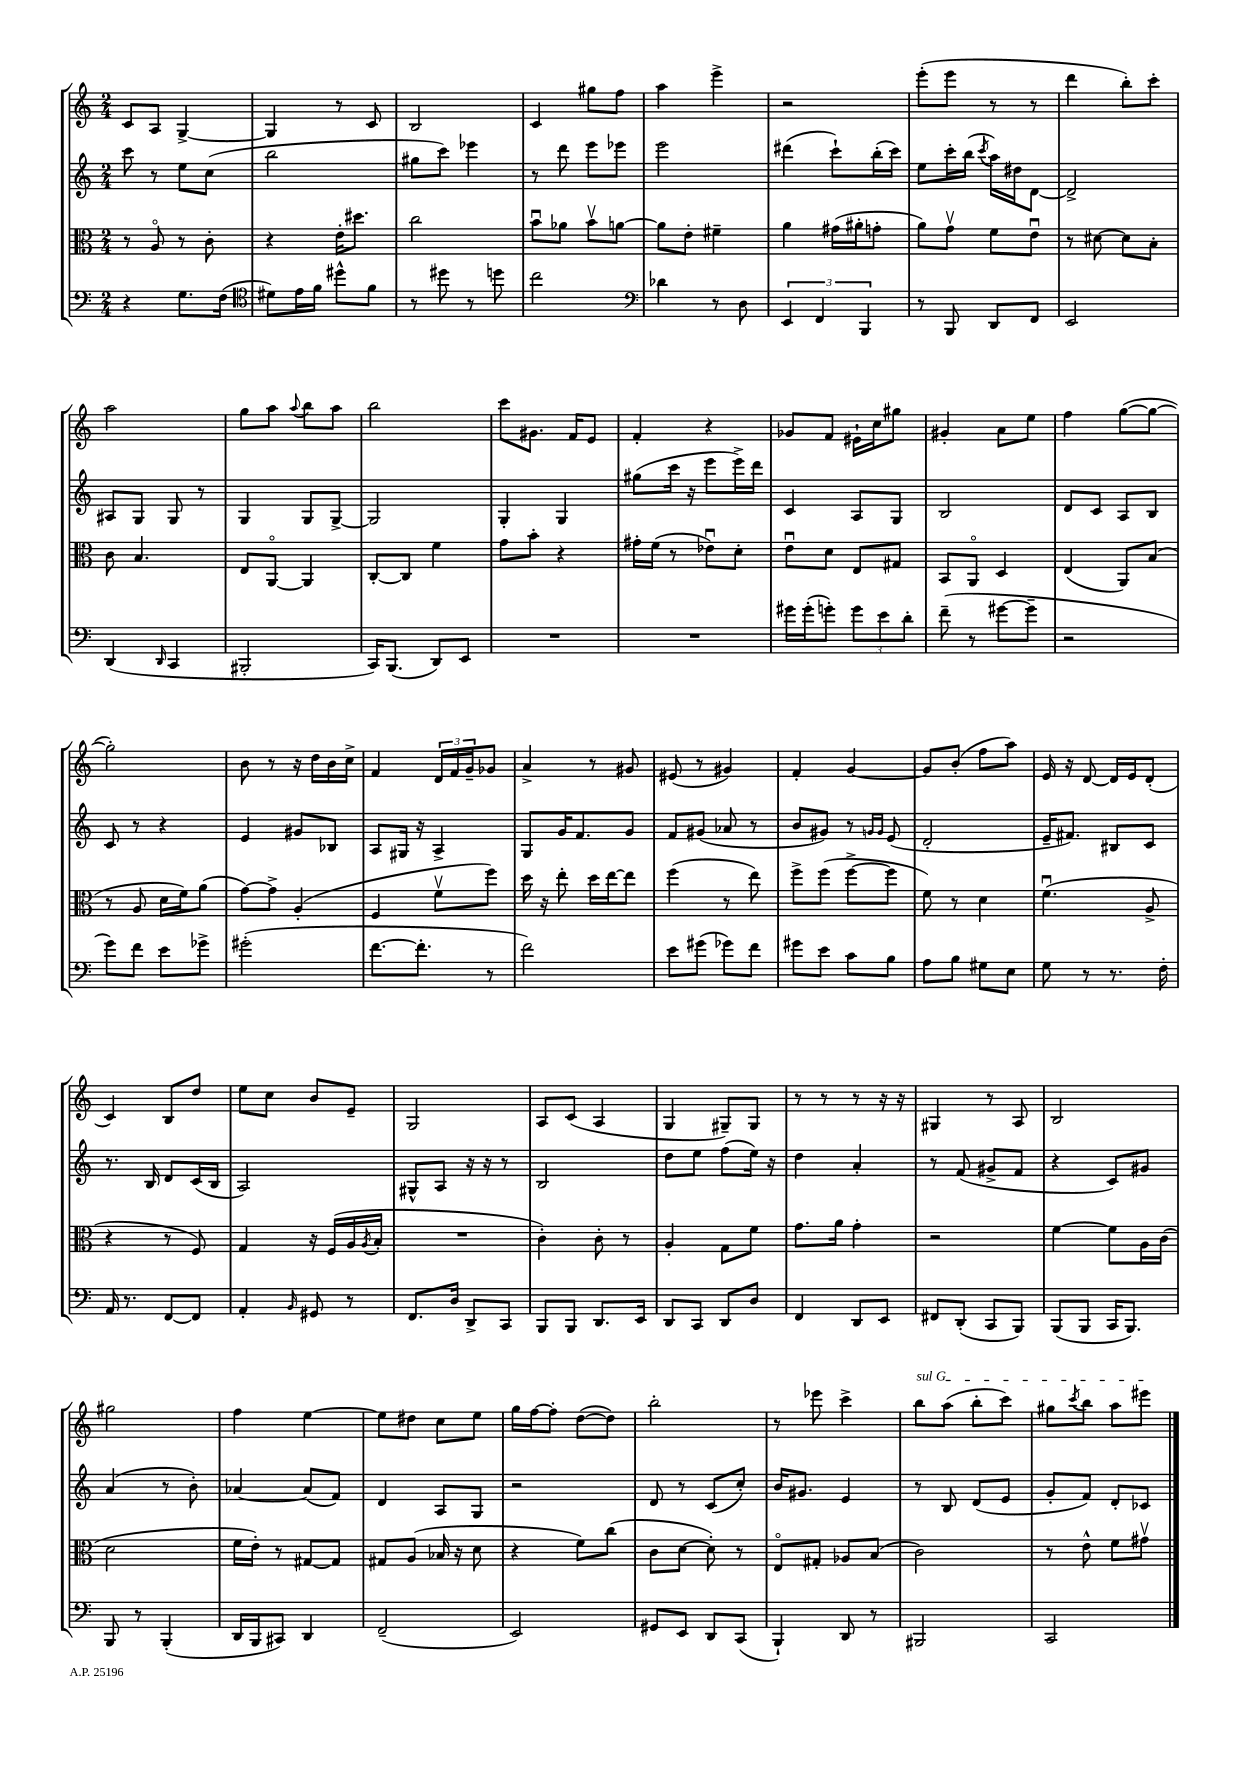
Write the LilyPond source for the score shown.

<<
\new StaffGroup <<
\new Staff = "s0" {
    \clef treble \key c \major \numericTimeSignature \time 2/4
    c'8 a8 g4~-> |
    g4 r8 c'8 |
    b2 |
    c'4 gis''8 f''8 |
    a''4 e'''4-> |
    r2 |
    e'''8-.( e'''8 r8 r8 |
    d'''4 b''8-.) c'''8-. |
    a''2 |
    g''8 a''8 \appoggiatura { a''8 } b''8 a''8 |
    b''2 |
    c'''8 gis'8. f'16 e'8 |
    f'4-. r4 |
    ges'8 f'8 eis'16-! c''16 gis''8 |
    gis'4-. a'8 e''8 |
    f''4 g''8~( g''8~ |
    g''2-.) |
    b'8 r8 r16 d''16 b'16 c''16-> |
    f'4 \tuplet 3/2 { d'16 f'16 g'16-- } ges'8 |
    a'4-> r8 gis'8 |
    eis'8( r8 gis'4) |
    f'4-. g'4~ |
    g'8 b'8-.( f''8 a''8) |
    e'16 r16 d'8~ d'16 e'16 d'8-.( |
    c'4) b8 d''8 |
    e''8 c''8 b'8 e'8-- |
    g2 |
    a8 c'8( a4 |
    g4 gis8--) gis8 |
    r8 r8 r8 r16 r16 |
    gis4 r8 a8 |
    b2 |
    gis''2 |
    f''4 e''4~ |
    e''8 dis''8 c''8 e''8 |
    g''16 f''16~ f''8-. d''8~( d''8) |
    b''2-. |
    r8 ees'''8 c'''4-> |
    \once \override TextSpanner.bound-details.left.text = \markup { \italic "sul G" } b''8\startTextSpan a''8( b''8-. c'''8) |
    gis''8 \acciaccatura { c'''8 } b''8 a''8 eis'''8\stopTextSpan \bar "|." |
}
\new Staff = "s1" {
    \clef treble \key c \major \numericTimeSignature \time 2/4
    c'''8 r8 e''8 c''8( |
    b''2 |
    gis''8 c'''8) ees'''4 |
    r8 d'''8 e'''8 ees'''8 |
    e'''2 |
    dis'''4( c'''8-!) b''16-.( c'''16) |
    e''8 c'''16-. b''16( \acciaccatura { c'''8 } a''16) dis''16 d'8~ |
    d'2-> |
    ais8 g8 g8 r8 |
    g4 g8 g8~-> |
    g2 |
    g4-. g4 |
    gis''8( c'''16 r16 e'''8 e'''16->) d'''16 |
    c'4 a8 g8 |
    b2 |
    d'8 c'8 a8 b8 |
    c'8 r8 r4 |
    e'4 gis'8 bes8 |
    a8 gis16 r16 a4-> |
    g8 g'16 f'8. g'8 |
    f'8 gis'8( aes'8 r8 |
    b'8 gis'8) r8 \grace { g'16 g'16 } e'8( |
    d'2-. |
    e'16-- fis'8.) bis8 c'8 |
    r8. b16 d'8 c'16( b16 |
    a2) |
    gis8-^ a8 r16 r16 r8 |
    b2 |
    d''8 e''8 f''8( e''16) r16 |
    d''4 a'4-. |
    r8 f'8( gis'8-> f'8 |
    r4 c'8) gis'8 |
    a'4( r8 b'8-.) |
    aes'4~ aes'8( f'8) |
    d'4 a8 g8 |
    r2 |
    d'8 r8 c'8( c''8-.) |
    b'16 gis'8. e'4 |
    r8 b8 d'8( e'8 |
    g'8-. f'8) d'8-. ces'8 \bar "|." |
}
\new Staff = "s2" {
    \clef alto \key c \major \numericTimeSignature \time 2/4
    r8 a8\flageolet r8 c'8-. |
    r4 e'16-. dis''8. |
    c''2 |
    b'8\downbow aes'8 b'8\upbow a'8~ |
    a'8 e'8-. fis'4-- |
    a'4 gis'16( ais'16-. g'8-. |
    a'8) g'8\upbow f'8 e'8\downbow |
    r8 dis'8~ dis'8 b8-. |
    c'8 b4. |
    e8 a,8~\flageolet a,4 |
    c8~-. c8 f'4 |
    g'8 b'8-. r4 |
    gis'16-. f'16( r8 ees'8\downbow) d'8-. |
    e'8\downbow d'8 e8 gis8 |
    b,8 a,8\flageolet d4 |
    e4( a,8) b8( |
    r8 a8 d'16 f'16) a'8( |
    g'8~) g'8-> a4-.( |
    f4 f'8\upbow f''8) |
    d''16 r16 e''8-. d''16 e''16~ e''8 |
    f''4( r8 e''8) |
    f''8-> f''8( f''8~-> f''8 |
    f'8) r8 d'4 |
    f'4.\downbow( a8-> |
    r4 r8 f8) |
    g4 r16 f16( a16 \acciaccatura { a8 } b16-. |
    R2 |
    c'4-.) c'8-. r8 |
    a4-. g8 f'8 |
    g'8. a'16 g'4-. |
    r2 |
    f'4~ f'8 a16 c'16( |
    d'2 |
    f'16 e'16-.) r8 gis8~ gis8 |
    gis8 a8( bes16 r16 d'8 |
    r4 f'8) c''8( |
    c'8 d'8~ d'8-.) r8 |
    e8\flageolet gis8-. aes8 b8( |
    c'2) |
    r8 e'8-^ f'8 gis'8\upbow \bar "|." |
}
\new Staff = "s3" {
    \clef bass \key c \major \numericTimeSignature \time 2/4
    r4 g8. f16( |
    \clef tenor dis'8) e'16 f'16 dis''8-^ f'8 |
    r8 dis''8 r8 d''8 |
    c''2 |
    \clef bass des'4 r8 d8 |
    \tuplet 3/2 { e,4 f,4 b,,4 } |
    r8 b,,8 d,8 f,8 |
    e,2 |
    d,4( \grace { d,16 } c,4 |
    bis,,2-. |
    c,16) b,,8.( d,8) e,8 |
    R2 |
    R2 |
    gis'16 gis'16-.( g'8-.) \tuplet 3/2 { g'8 e'8 d'8-. } |
    f'8--( r8 gis'8~ gis'8-- |
    r2 |
    g'8) f'8 e'8 ges'8-> |
    gis'2-.( |
    f'8.~ f'8.-. r8 |
    f'2) |
    e'8 gis'8( ges'8) f'8 |
    gis'8 e'8 c'8 b8 |
    a8 b8 gis8 e8 |
    g8 r8 r8. f16-. |
    a,16 r8. f,8~ f,8 |
    a,4-. \grace { b,16 } gis,8 r8 |
    f,8. d16 d,8-> c,8 |
    b,,8 b,,8 d,8. e,16 |
    d,8 c,8 d,8 d8 |
    f,4 d,8 e,8 |
    fis,8 d,8-.( c,8 b,,8) |
    b,,8( b,,8 c,16 b,,8.) |
    b,,8 r8 b,,4-.( |
    d,16 b,,16 cis,8) d,4 |
    f,2--( |
    e,2) |
    gis,8 e,8 d,8 c,8( |
    b,,4-!) d,8 r8 |
    bis,,2 |
    c,2 \bar "|." |
}
>>
>>
\layout { \context { \Score \remove "Bar_number_engraver" } }
